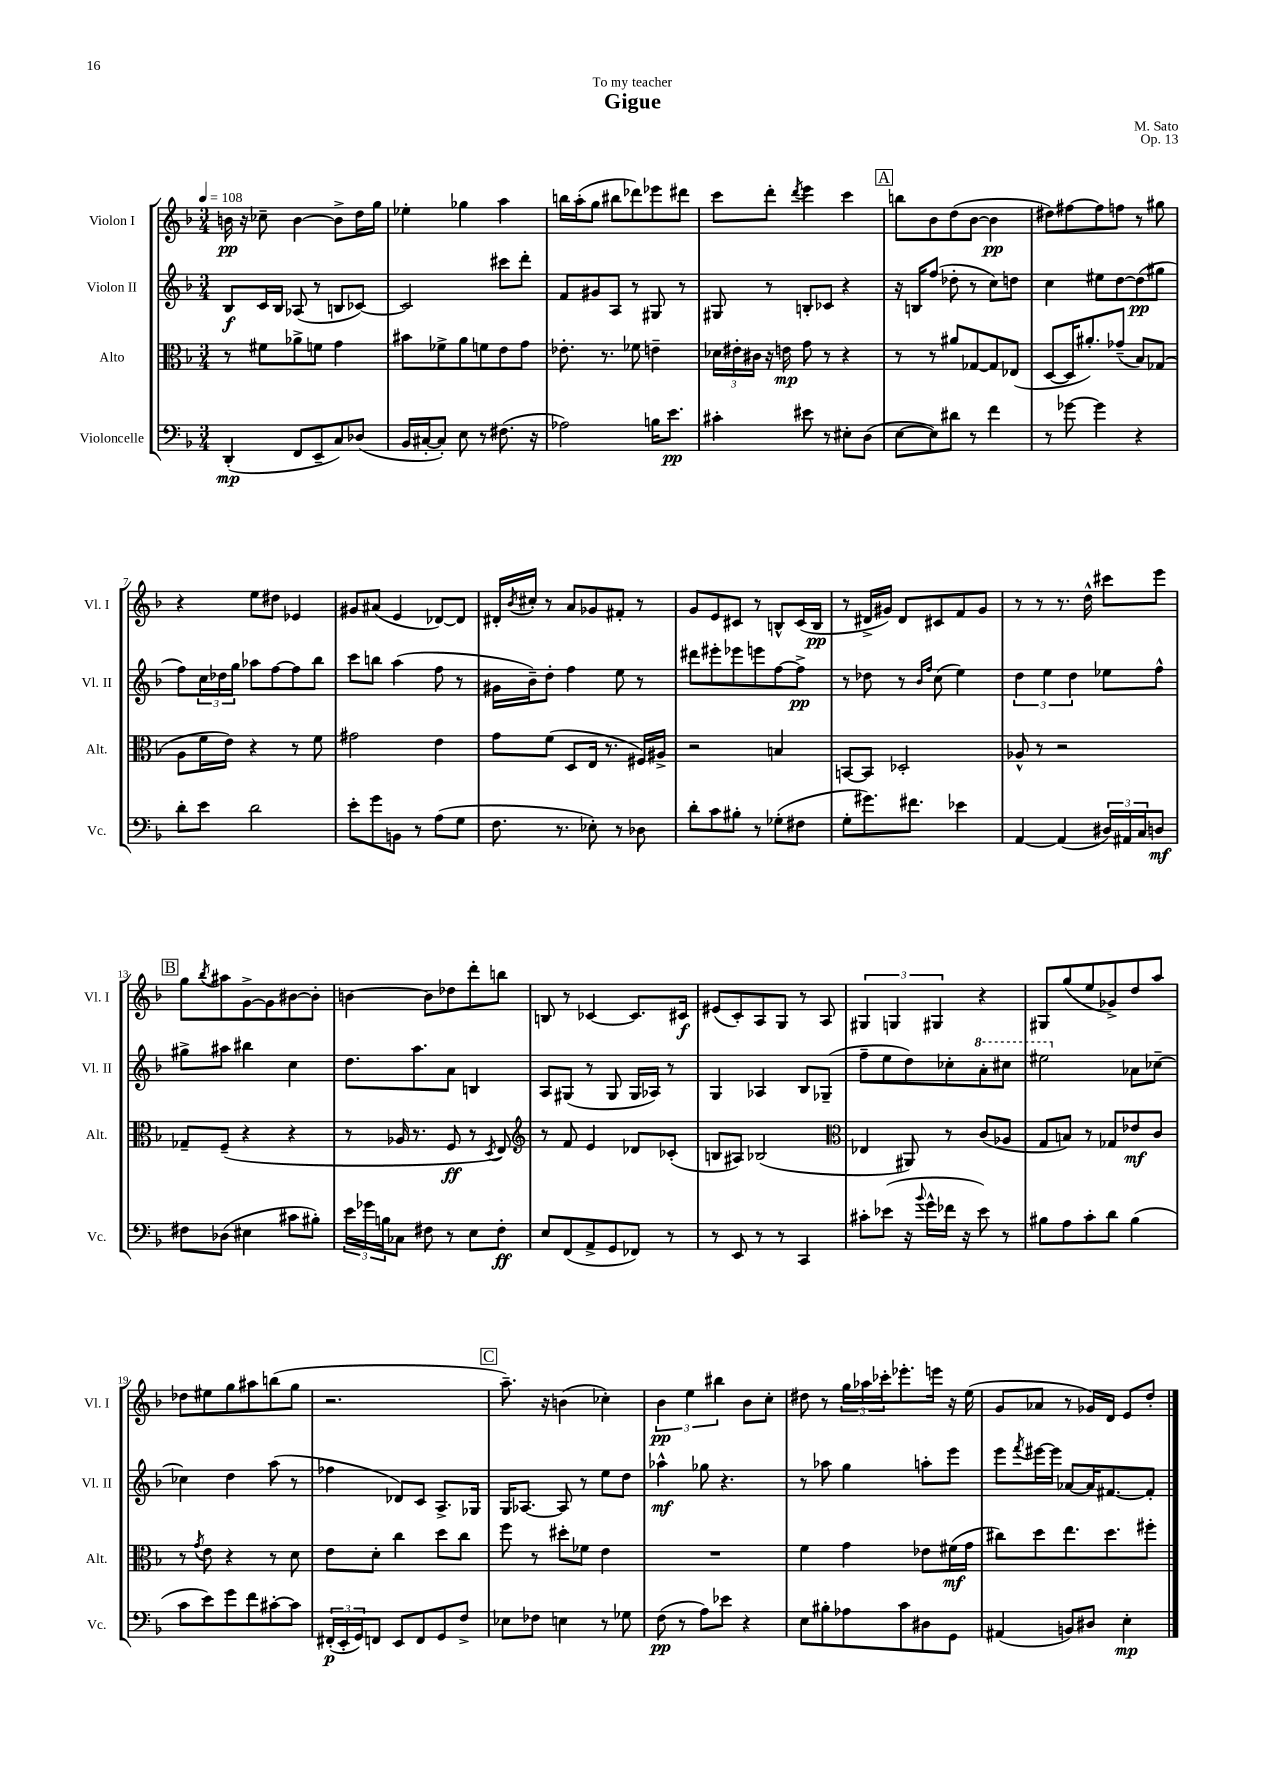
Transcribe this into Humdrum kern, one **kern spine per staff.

**kern	**kern	**kern	**kern
*staff4	*staff3	*staff2	*staff1
*clefF4	*clefC3	*clefG2	*clefG2
*k[b-]	*k[b-]	*k[b-]	*k[b-]
*M3/4	*M3/4	*M3/4	*M3/4
*MM108	*MM108	*MM108	*MM108
(4DD'	8r	8B-	16b
.	.	.	16r
.	8f#	16c	8cc-~
.	.	16B-	.
8FF	8a-^	(8A-	[4b
8EE~	8f	8r	.
8C)	4g	8B	8b^]
(8D-	.	[8c-)	16dd
.	.	.	16gg
=	=	=	=
16BB-	8b#	2c-]	4ee-'
[16C#'	.	.	.
8C#'])	8f-^	.	.
8E	8a	.	4gg-
8r	8f	.	.
(8.F#	8e	8ccc#	4aa
.	8g	8ddd'	.
16r	.	.	.
=	=	=	=
2A-)	8.e-'	8f	16bb
.	.	.	(16aa'
.	.	8g#	8gg
.	8.r	.	.
.	.	8A	8bb#
.	8f-	8r	8ddd-)
16B	4e~	8G#	8eee-
8.e	.	.	.
.	.	8r	8ddd#
=	=	=	=
4c#'	24d-	8G#	8ccc
.	24e#'	.	.
.	24c#	.	.
.	16r	8r	8ddd'
.	16e	.	.
.	.	.	8qddd
8e#	8g	8B'	4eee
8r	8r	8c-	.
8E#'	4r	4r	4ccc
(8D	.	.	.
=	=	=	=
[8E	8r	16r	8bb
.	.	16B	.
8E])	8r	(8ff	8b-
8d#	8a#	8dd-'	(8dd
8r	[8G-	8r	[8b-
4f	8G-]	8cc)	4b-]
.	(8E-	8dd	.
=	=	=	=
8r	[8D	4cc	8dd#)
[8g-	16D]	.	[8ff#
.	8.a#')	.	.
4g-]	.	8ee#	8ff#]
.	(8g-~	[8dd	8ff
4r	8B-)	(8dd]	8r
.	(8G-	8gg#	8gg#
=	=	=	=
8d'	8A	8ff)	4r
8e	16f	24cc	.
.	.	24dd-	.
.	16e)	.	.
.	.	24gg	.
2d	4r	8aa-	8ee
.	.	[8ff	8dd#
.	8r	8ff]	4e-
.	8f	8bb-	.
=	=	=	=
8e'	2g#	8ccc	8g#
8g	.	8bb	(8a#
8BB	.	(4aa	4e
8r	.	.	.
(8A	4e	8ff	[8d-)
8G	.	8r	8d-]
=	=	=	=
8.F	8g	16g#	16d#'
.	.	.	8qb-
.	.	16b-~)	16cc#'
.	(8f	8dd'	8r
8.r	.	.	.
.	8D	4ff	8a
8E-')	16E	.	8g-
.	8.r	.	.
8r	.	8ee	8f#'
8D-	16F#)	8r	8r
.	16A#^	.	.
=	=	=	=
8d'	2r	8ddd#	8g
8c	.	8eee#'	8e
8B#'	.	8eee-	8c#
8r	.	8eee	8r
(8G-'	4B	[8ff	8B^^
8F#	.	8ff^]	(16c#
.	.	.	16B
=	=	=	=
8G'	[8BB	8r	8r
8.g#)	8BB]	8dd-	16d#^
.	.	.	16g#)
.	2D-'	8r	8d#
8.f#	.	.	.
.	.	16qqb-	.
.	.	16qqff	.
.	.	(8cc	8c#
4e-	.	4ee)	8f
.	.	.	8g#
=	=	=	=
[4AA	8A-^^	6dd	8r
.	8r	.	8r
.	.	6ee	.
(4AA]	2r	.	8.r
.	.	6dd	.
.	.	.	16dd^^
24D#)	.	8ee-	8ccc#
24AA#	.	.	.
24C	.	.	.
8D	.	8ff^^	8eee
=	=	=	=
8F#	8G-~	8gg#^	8gg
.	.	.	8qbb-
(8D-	(8F~	8aa#	8aa#
4E#	4r	4bb#	[8g^
.	.	.	8g]
8c#	4r	4cc	[8b#
8B#')	.	.	8b#']
=	=	=	=
24e	8r	8.dd	[4b
24g-	.	.	.
24B	.	.	.
8C-	16A-	.	.
.	8.r	8.aa	.
8F#	.	.	8b]
8r	8F	8a	8dd-
8E	8r	4B	8ddd'
.	8qD	.	.
8F#'	8E)	.	8bb
=	=	=	=
*	*clefG2	*	*
8E	8r	8A	8B
(8FF	8f	(8G#	8r
8AA^	4e	8r	[4c-
8GG	.	8G#	.
8FF-)	8d-	16G#	8.c-]
.	.	16A-)	.
8r	(8c-'	8r	.
.	.	.	16c#
=	=	=	=
8r	8B	4G	(8e#
8EE	8A#)	.	8c')
8r	(2B-	4A-	8A
8r	.	.	8G
4CC	.	8B-	8r
.	.	(8G-~	8A
=	=	=	=
*	*clefC3	*	*
8c#'	4E-	8ff~	6G#
(8e-	.	8ee	.
.	.	.	6G
16r	8AA#)	8dd)	.
8qqb-	.	.	.
16g^^	.	.	.
.	.	.	6G#
16f-	8r	8cc-'	.
16r	.	.	.
8e-)	(8c	8aa'	4r
8r	8A-	8ccc#	.
=	=	=	=
8B#	8G	2eee#	8G#
8A	8B)	.	(8gg
8c'	8r	.	8ee
8d	8G-	.	8g-^)
(4B#	8e-	8a-	8dd
.	8c	[8cc-~	8aa
=	=	=	=
8c	8r	4cc-]	8dd-
.	8qg	.	.
8e)	8e	.	8ee#
8g	4r	4dd	8gg
8f	.	.	8aa#
[8c#'	8r	(8aa	(8bb
8c#]	8d	8r	8gg
=	=	=	=
(24FF#'	8e	4ff-	2.r
24EE'	.	.	.
24GG)	.	.	.
8FF	8d'	.	.
8EE	4cc	8d-)	.
8FF	.	8c	.
8GG	8dd	8.A^	.
8F^	8cc	.	.
.	.	16G-	.
=	=	=	=
8E-	8ff	16G	8.aa~)
.	.	[8.A-	.
8F-	8r	.	.
.	.	.	16r
4E	8dd#'	8A-]	(4b
.	8f-	8r	.
8r	4e	8ee	4cc-')
8G-	.	8dd	.
=	=	=	=
(8F	2.r	4aa-^^	6b-
8r	.	.	.
.	.	.	6ee
8A)	.	8gg-	.
.	.	.	6bb#
8e-	.	4.r	.
4r	.	.	8b-
.	.	.	8cc'
=	=	=	=
8E	4f	8r	8dd#
8B#'	.	8aa-	8r
8A-	4g	4gg	24gg
.	.	.	24aa-
.	.	.	24ccc-'
8c	.	.	8.eee-'
8D#	8e-	8aa'	.
.	.	.	16eee
8GG	(16f#	8eee	16r
.	16g	.	(16ee
=	=	=	=
(4AA#	8cc#)	8eee	8g
.	.	8qfff	.
.	8dd	[16eee#	8a-
.	.	16eee#]	.
8BB)	8.ee	[8a-	8r
8D#	.	16a-]	16g-)
.	8.dd	[8.f#	16d
4E'	.	.	8e
.	8ff#'	8f#']	8dd'
==	==	==	==
*-	*-	*-	*-
